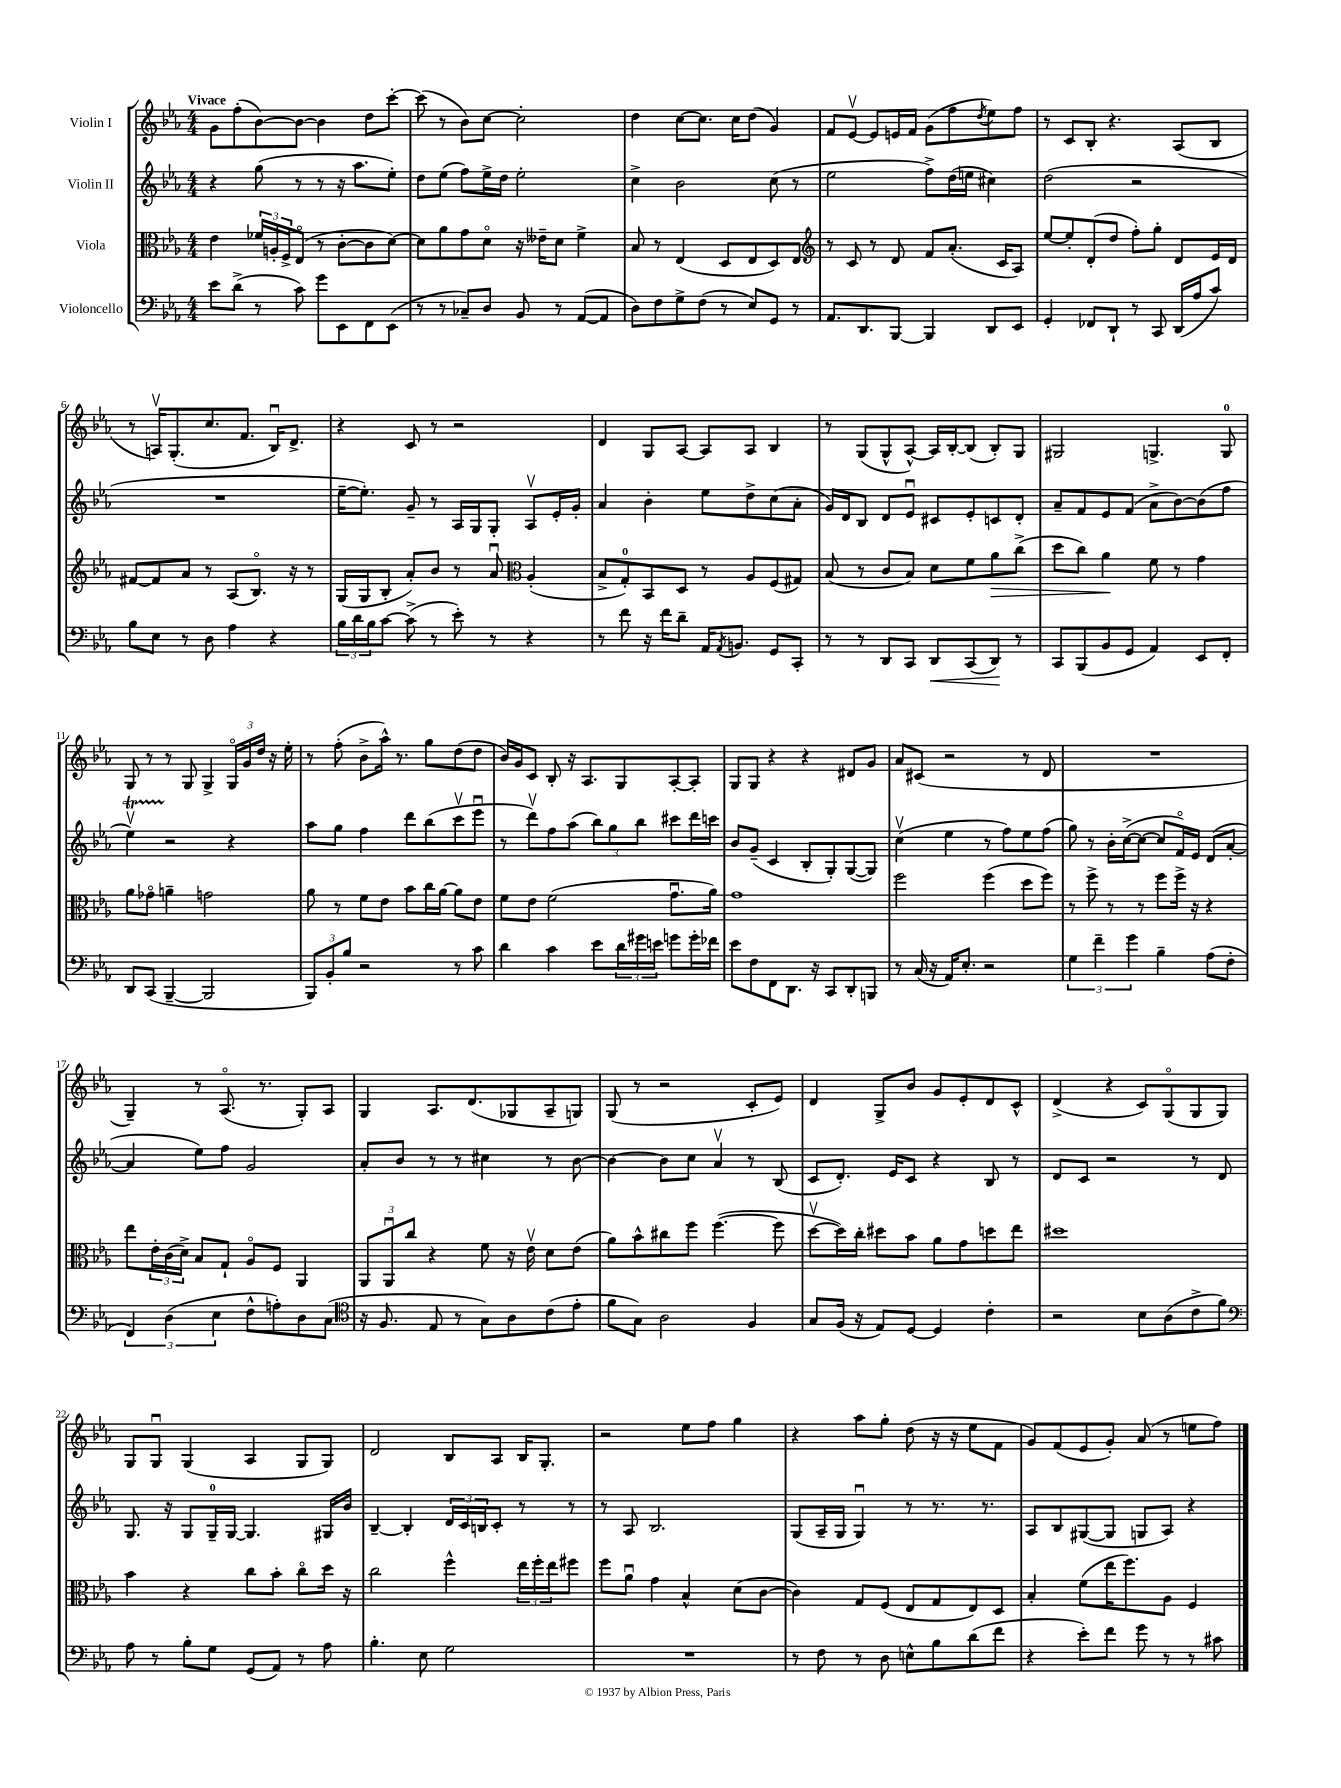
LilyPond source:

<<
\new StaffGroup <<
\new Staff = "s0" \with { instrumentName = "Violin I" } {
    \clef treble \key ees \major \numericTimeSignature \time 4/4 \tempo "Vivace"
    g'8 f''8-.( bes'8~) bes'8~ bes'4 d''8 c'''8~-. |
    c'''8( r8 bes'8) c''8~ c''2-. |
    d''4 c''8~ c''8. c''16 d''8( g'4) |
    f'8 ees'8~\upbow ees'8 e'16 f'16 g'8( f''8 \acciaccatura { d''8 } ees''8) f''8 |
    r8 c'8 bes8-. r4. aes8( bes8 |
    r8 a16\upbow) g8.-.( c''8. f'8. bes16\downbow) d'8.-> |
    r4 c'8 r8 r2 |
    d'4 g8 aes8~ aes8 aes8 bes4 |
    r8 g8( g8-^ aes8~-^) aes16 bes16~-. bes8( bes8-.) g8 |
    gis2 g4.-> g8-0 |
    g8 r8 r8 g8 g4-> \tuplet 3/2 { g16\flageolet g'16 d''16 } r16 ees''16-. |
    r8 f''8-.( bes'8-> aes''16-^) r8. g''8 d''8( d''8 |
    bes'16) g'16 c'8 bes8-. r16 aes8. g8 aes8~-. aes8-. |
    g8 g8 r4 r4 dis'8 g'8 |
    aes'8 cis'8( r2 r8 d'8 |
    R1 |
    g4--) r8 aes8.\flageolet( r8. g8-.) aes8 |
    g4 aes8. d'8.( ges8 aes8-- g8) |
    g8( r8 r2 c'8-. ees'8) |
    d'4 g8-> bes'8 g'8 ees'8-. d'8 c'8-^ |
    d'4->( r4 c'8) g8\flageolet( g8 g8) |
    g8 g8\downbow g4( aes4 g8 g8) |
    d'2 bes8 aes8 bes16 g8.-. |
    r2 ees''8 f''8 g''4 |
    r4 aes''8 g''8-. d''8( r16 r16 ees''8 f'8 |
    g'8) f'8( ees'8 g'8-.) aes'8( r8 e''8 f''8) \bar "|." |
}
\new Staff = "s1" \with { instrumentName = "Violin II" } {
    \clef treble \key ees \major \numericTimeSignature \time 4/4
    r4 g''8( r8 r8 r16 aes''8. ees''8-.) |
    d''8 ees''8( f''8) ees''16-> d''16 ees''2-. |
    c''4-> bes'2 c''8( r8 |
    ees''2 f''8->) d''16( e''16 cis''4) |
    d''2( r2 |
    R1 |
    ees''16~-- ees''8.-.) g'8-- r8 aes16 g16 g8-. aes8\upbow ees'16-. g'16-. |
    aes'4 bes'4-. ees''8 d''8-> c''8( aes'8-. |
    g'16) d'16 bes8 d'8 ees'8\downbow cis'8 ees'8-. c'8 d'8-. |
    aes'8-- f'8 ees'8 f'8( aes'8-> bes'8~) bes'8( f''8 |
    ees''4\upbow\startTrillSpan) r2\stopTrillSpan r4 |
    aes''8 g''8 f''4 d'''8 bes''8( c'''8\upbow ees'''8\downbow |
    r8 d'''8\upbow) f''8 aes''8( \tuplet 3/2 { bes''8) g''8 bes''8 } cis'''8 d'''16 c'''16 |
    bes'8 g'8--( c'4 bes8-. g8-.) g8~( g8) |
    c''4\upbow( ees''4 r8 f''8) ees''8 f''8( |
    g''8) r8 bes'16-. c''16~->( c''8~ c''8 f'16\flageolet) ees'16 d'8( aes'8~-. |
    aes'4 ees''8) f''8 g'2 |
    aes'8-. bes'8 r8 r8 cis''4 r8 bes'8~ |
    bes'4~ bes'8 c''8 aes'4\upbow r8 bes8( |
    c'8 d'8.-.) ees'16 c'8 r4 bes8 r8 |
    d'8 c'8 r2 r8 d'8 |
    g8. r16 g8 g16-0-- g16~ g4. gis16 bes'16 |
    bes4~-- bes4-. \tuplet 3/2 { d'16 c'16 b16 } c'8-. r8 r8 |
    r8 aes8 bes2. |
    g8( aes16-- g16 g4\downbow) r8 r8. r8. |
    aes8 bes8 gis8~( gis8 g8 aes8) r4 \bar "|." |
}
\new Staff = "s2" \with { instrumentName = "Viola" } {
    \clef alto \key ees \major \numericTimeSignature \time 4/4
    ees'4 \tuplet 3/2 { fes'16 a16-. f16-> } ees8\flageolet( r8 c'8~-. c'8 d'8~) |
    d'8 aes'8 g'8 d'8\flageolet r16 eeses'16-- d'8 f'4-> |
    bes8 r8 ees4( d8 ees8 d8) ees8 |
    \clef treble r8 c'8 r8 d'8 f'8 aes'8.-.( c'16 aes8) |
    ees''8~ ees''8-. d'8-.( d''8 f''8-.) g''8-. d'8 ees'16 d'16 |
    fis'8~ fis'8 aes'8 r8 aes8( bes8.\flageolet) r16 r8 |
    g16( g16 bes8-. aes'8-.) bes'8 r8 aes'8\downbow \clef alto aes4-.( |
    bes8-> g8-0-.) bes,8 d8 r8 aes8 f8( gis8) |
    bes8( r8 c'8 bes8) d'8 f'8 aes'8\> c''8->( |
    d''8 c''8) aes'4\! f'8 r8 g'4 |
    aes'8 ges'8\flageolet a'4-- g'2 |
    aes'8 r8 f'8 ees'8 bes'8 c''16 aes'16~ aes'8 ees'8 |
    f'8 ees'8 f'2( g'8.\downbow aes'16) |
    g'1 |
    f''2 f''4( d''8 f''8) |
    r8 f''8-> r8 r8 f''8 f''16-> r16 r4 |
    ees''8 \tuplet 3/2 { ees'16-. c'16( d'16->) } bes8 g8-! aes8\flageolet f8 aes,4 |
    \tuplet 3/2 { aes,8 aes,8\downbow c''8 } r4 f'8 r16 ees'16\upbow d'8 ees'8( |
    aes'8) bes'8-^ cis''8 f''8 f''4.~( f''8 |
    d''8~\upbow d''16) c''16-. dis''8 bes'8 aes'8 g'8 d''8 ees''8 |
    dis''1 |
    bes'4 r4 c''8 bes'8-. c''8\flageolet d''16 r16 |
    c''2 f''4-^ \tuplet 3/2 { ees''16 f''16-. ees''16 } fis''8 |
    f''8 aes'8\downbow g'4 bes4-^ d'8( c'8~ |
    c'4) g8 f8( ees8 g8 ees8) d8 |
    bes4-. f'8( ees''16 f''8.) aes8 f4 \bar "|." |
}
\new Staff = "s3" \with { instrumentName = "Violoncello" } {
    \clef bass \key ees \major \numericTimeSignature \time 4/4
    ees'8 d'8->( r8 c'8) g'8 ees,8 f,8 ees,8( |
    r8 r8 ces8--) d8 bes,8 r8 aes,8~( aes,8 |
    d8) f8 g8-> f8( r8 ees8) g,8 r8 |
    aes,8. d,8. bes,,8~ bes,,4 d,8 ees,8 |
    g,4-. fes,8 d,8-! r8 c,8 d,16( aes16 c'8) |
    bes8 ees8 r8 d8 aes4 r4 |
    \tuplet 3/2 { bes16 d'16 bes16 } c'8~ c'8->( r8 ees'8-.) r8 r4 |
    r8 f'8 r16 f'16 d'8-- aes,16 \acciaccatura { aes,8 } b,8. g,8 c,8-. |
    r8 r8 d,8 c,8 d,8\< c,8( d,8\!) r8 |
    c,8 bes,,8( bes,8 g,8 aes,4) ees,8 f,8-. |
    d,8 c,8( bes,,4~-- bes,,2 |
    \tuplet 3/2 { bes,,8) bes,8-. bes8 } r2 r8 c'8 |
    d'4 c'4 ees'8 \tuplet 3/2 { d'16 gis'16 e'16 } g'8 g'16-. fes'16 |
    ees'8 f8 f,8 d,8. r16 c,8 d,8-. b,,8 |
    r8 c16( r16 aes,16) ees8.-. r2 |
    \tuplet 3/2 { g4 f'4-- g'4 } bes4-- aes8( f8-. |
    \tuplet 3/2 { f,4) d4( ees4 } f8-^ a8-.) d8 c8( |
    \clef tenor r16 f8. ees8 r8 g8) aes8 c'8( ees'8-. |
    f'8 g8) aes2 f4 |
    g8 f16( r16 ees8) d8~ d4 c'4-. |
    r2 bes8 aes8( c'8-> f'8) |
    \clef bass aes8 r8 bes8-. g8 g,8( aes,8) r8 aes8 |
    bes4.-. ees8 g2 |
    R1 |
    r8 f8 r8 d8 e8-^ bes8 d'8( f'8 |
    r4 ees'8-.) f'8 g'8 r8 r8 cis'8 \bar "|." |
}
>>
>>
